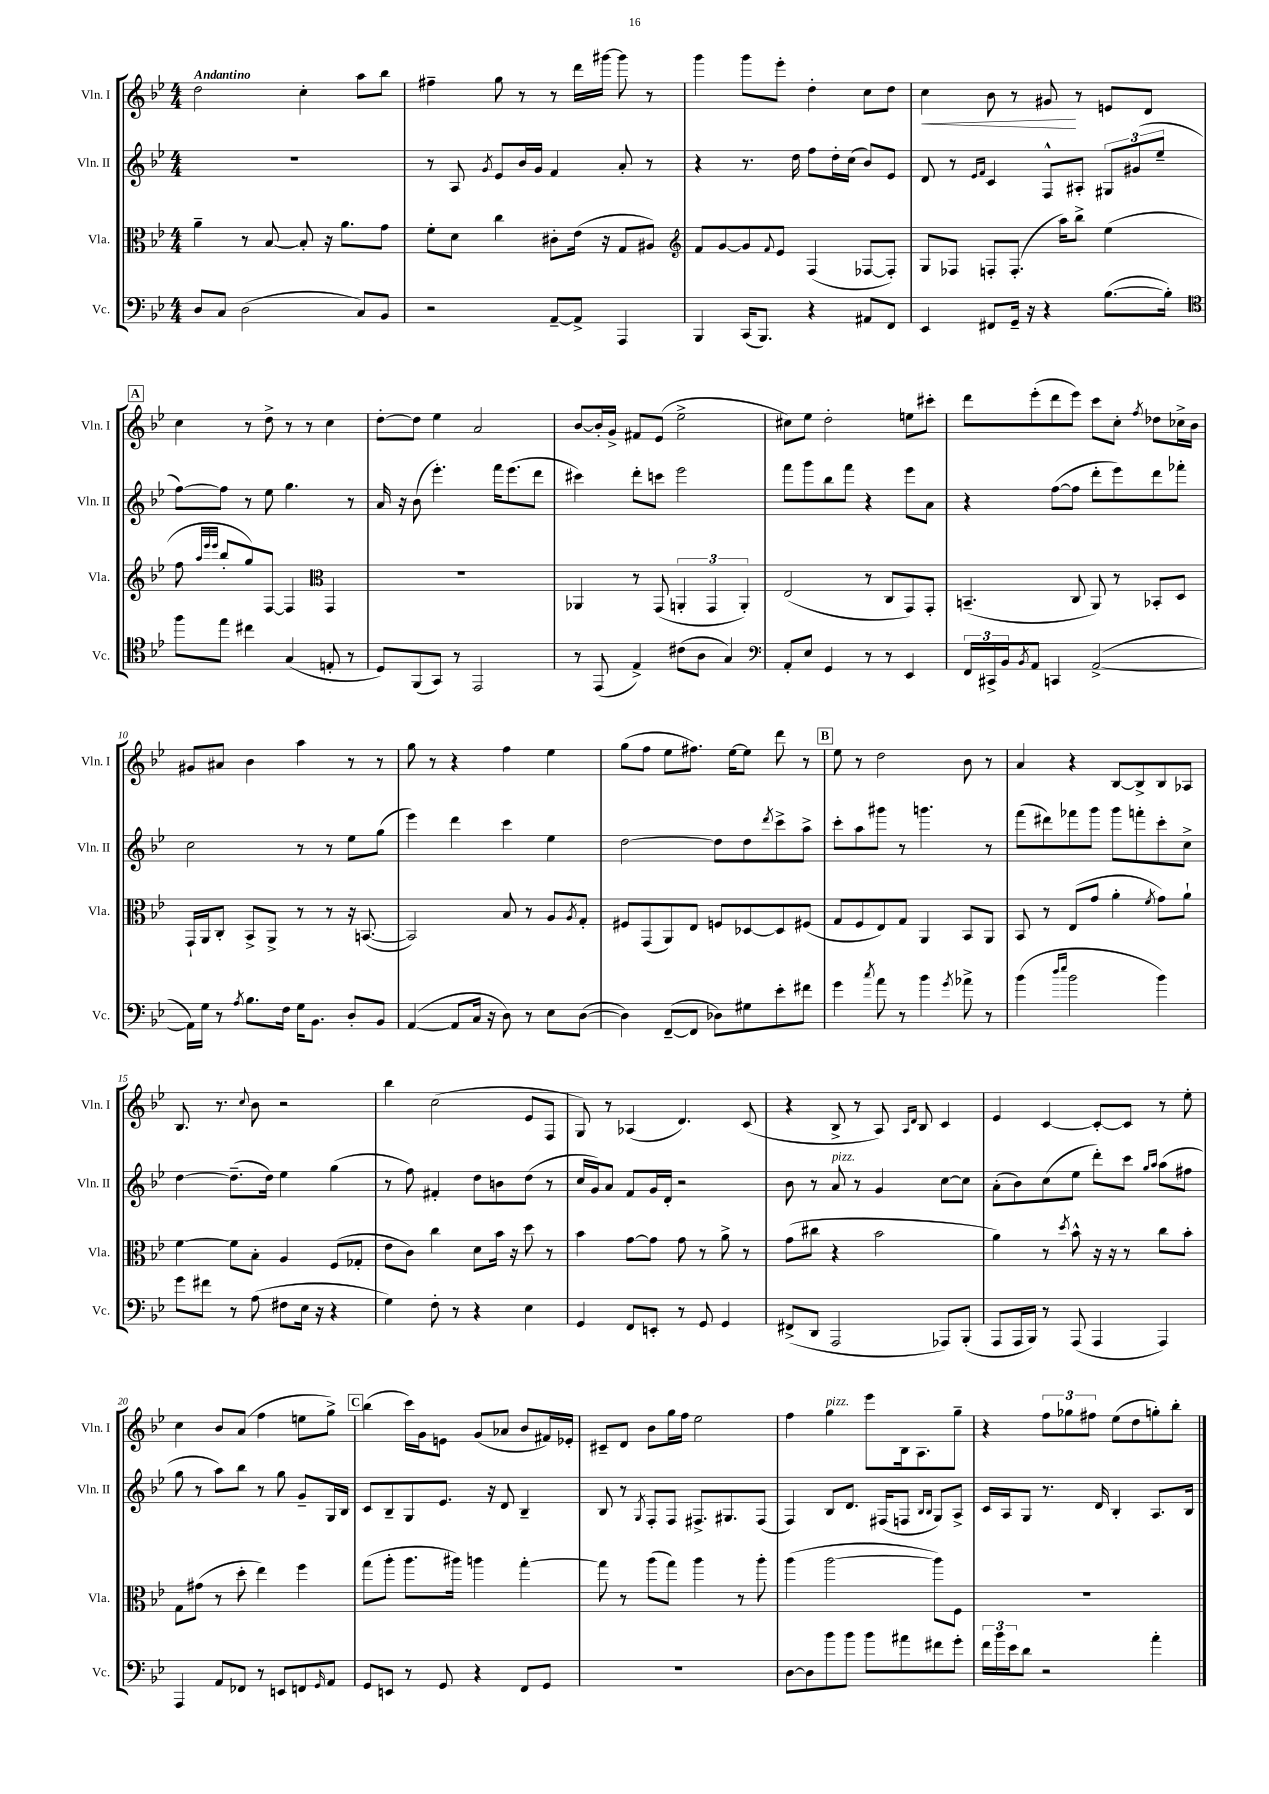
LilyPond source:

<<
\new StaffGroup <<
\new Staff = "s0" \with { instrumentName = "Vln. I" shortInstrumentName = "Vln. I" } {
    \clef treble \key bes \major \numericTimeSignature \time 4/4 \tempo "Andantino"
    d''2 c''4-. a''8 bes''8 |
    fis''4-- g''8 r8 r8 d'''16 gis'''16~ gis'''8 r8 |
    g'''4 g'''8 ees'''8-. d''4-. c''8 d''8 |
    c''4\< bes'8 r8 gis'8\! r8 e'8 d'8 |
    \mark \markup { \box "A" } c''4 r8 d''8-> r8 r8 c''4 |
    d''8~-. d''8 ees''4 a'2 |
    bes'8~ bes'16-. g'16-> fis'8 ees'8( ees''2-> |
    cis''8) ees''8 d''2-. e''8 cis'''8-. |
    d'''8 ees'''8-.( d'''8 ees'''8) c'''8 c''8-. \acciaccatura { f''8 } des''8 ces''16-> bes'16 |
    gis'8 ais'8 bes'4 a''4 r8 r8 |
    g''8 r8 r4 f''4 ees''4 |
    g''8( f''8 ees''8 fis''8.) ees''16~ ees''8 d'''8 r8 |
    \mark \markup { \box "B" } ees''8 r8 d''2 bes'8 r8 |
    a'4 r4 bes8~ bes8-> bes8 aes8 |
    bes8. r8. \appoggiatura { c''8 } bes'8 r2 |
    bes''4 c''2( ees'8 f8 |
    g8) r8 aes4( d'4.) c'8( |
    r4 bes8-> r8 a8) \grace { a16 d'16 } bes8 c'4 |
    ees'4 c'4~ c'8~-. c'8 r8 ees''8-. |
    c''4 bes'8 a'8( f''4 e''8 g''8->) |
    \mark \markup { \box "C" } bes''4( c'''16) g'16 e'8 g'8( aes'8 bes'8 fis'16) ees'16-. |
    cis'8-- d'8 bes'8 g''16 f''16 ees''2 |
    f''4 g''4^\markup { \italic "pizz." } ees'''8 bes16 a8. g''8-- |
    r4 \tuplet 3/2 { f''8 ges''8 fis''8 } ees''8( d''8 g''8-.) bes''8-. \bar "|." |
}
\new Staff = "s1" \with { instrumentName = "Vln. II" shortInstrumentName = "Vln. II" } {
    \clef treble \key bes \major \numericTimeSignature \time 4/4
    R1 |
    r8 a8 \acciaccatura { g'8 } ees'8 bes'16 g'16 f'4 a'8-. r8 |
    r4 r8. d''16 f''8 d''16-. c''16( bes'8) ees'8 |
    d'8 r8 \grace { ees'16 f'16 } c'4 f8-^ ais8-. \tuplet 3/2 { gis8 gis'8( ees''8-- } |
    \mark \markup { \box "A" } f''8~) f''8 r8 ees''8 g''4. r8 |
    a'16 r16 bes'8( ees'''4.-.) f'''16 ees'''8.( d'''8 |
    cis'''4) d'''8-. c'''8 ees'''2 |
    f'''8 g'''8 bes''8 f'''8 r4 ees'''8 a'8 |
    r4 f''8~( f''8 d'''8-. ees'''8) d'''8 fes'''8-. |
    c''2 r8 r8 ees''8 g''8( |
    ees'''4) d'''4 c'''4 ees''4 |
    d''2~ d''8 d''8 \acciaccatura { d'''8 } c'''8-> a''8-> |
    \mark \markup { \box "B" } c'''8-. a''8 gis'''8 r8 g'''4. r8 |
    f'''8( dis'''8) fes'''8 g'''8 g'''8 f'''8-. c'''8-. c''8-> |
    d''4~ d''8.--( d''16) ees''4 g''4( |
    r8 f''8) fis'4-. d''8 b'8 d''8( r8 |
    c''16 g'16) a'8 f'8 g'16 d'16-. r2 |
    bes'8 r8 a'8^\markup { \italic "pizz." } r8 g'4 c''8~ c''8 |
    a'8-.( bes'8) c''8( ees''8 d'''8-.) c'''8 \grace { g''16 a''16 } a''8( fis''8 |
    g''8 r8 a''8) bes''8 r8 g''8 g'8-- g16 bes16 |
    \mark \markup { \box "C" } c'8 bes8-- g8 ees'8. r16 d'8 bes4-- |
    bes8 r8 \acciaccatura { g8 } f8-. f8 fis8.-> gis8. fis8( |
    f4) bes8 d'8. fis16( f8 \grace { bes16 bes16 } g8) a8-> |
    c'16 a16 g8 r8. d'16 bes4-. a8. bes16 \bar "|." |
}
\new Staff = "s2" \with { instrumentName = "Vla." shortInstrumentName = "Vla." } {
    \clef alto \key bes \major \numericTimeSignature \time 4/4
    a'4-- r8 bes8~ bes8-. r16 a'8. g'8 |
    f'8-. d'8 c''4 cis'8-. ees'16( r16 g8 ais8) |
    \clef treble f'8 g'8~ g'8 \appoggiatura { f'8 } ees'8 f4( fes8~ fes8-.) |
    g8 fes8 f8-. f8.-.( a''16) bes''8-> ees''4( |
    \mark \markup { \box "A" } f''8 \grace { a''32 ees'''32 ees'''32 } bes''8-. g''8) f8~ f4 \clef alto g,4 |
    R1 |
    aes,4 r8 g,8( \tuplet 3/2 { a,4-. g,4 a,4-.) } |
    ees2( r8 c8 g,8) g,8-. |
    b,4.--( c8 a,8) r8 bes,8-. d8 |
    g,16-! a,16 c8-. bes,8-> a,8-> r8 r8 r16 b,8.~( |
    b,2) bes8 r8 a8 \acciaccatura { a8 } g8-. |
    fis8 g,8( a,8) ees8 f8 des8~ des8 fis8( |
    \mark \markup { \box "B" } g8 f8 ees8) g8 a,4 bes,8 a,8 |
    bes,8 r8 ees8( g'8 a'4-. \acciaccatura { f'8 } g'8) a'8-! |
    f'4~ f'8 bes8-. a4 f8( ges8-. |
    ees'8 c'8) c''4 d'8 bes'16 r16 d''8 r8 |
    bes'4 g'8~ g'8 g'8 r8 a'8-> r8 |
    g'8( cis''8 r4 bes'2 |
    a'4) r8 \acciaccatura { d''8 } bes'8-^ r16 r16 r8 c''8 bes'8-. |
    g8 gis'8( r8 d''8-. ees''4) f''4 |
    \mark \markup { \box "C" } g''8( a''8-. a''8. ais''16) a''4 g''4~-. |
    g''8 r8 a''8( g''8) a''4 r8 a''8-. |
    a''4( a''2~ a''8) f8 |
    R1 \bar "|." |
}
\new Staff = "s3" \with { instrumentName = "Vc." shortInstrumentName = "Vc." } {
    \clef bass \key bes \major \numericTimeSignature \time 4/4
    d8 c8 d2( c8) bes,8 |
    r2 a,8~-- a,8-> a,,4 |
    bes,,4 c,16( bes,,8.) r4 ais,8 f,8 |
    ees,4 fis,8 g,16-- r16 r4 bes8.~( bes16-.) |
    \mark \markup { \box "A" } \clef tenor f''8 ees''8 cis''4 g4( e8-. r8 |
    d8) f,8( g,8) r8 ees,2 |
    r8 ees,8( ees4->) cis'8( a8 g4) |
    \clef bass a,8-. ees8 g,4 r8 r8 ees,4 |
    \tuplet 3/2 { f,16 cis,16-> bes,16 } \acciaccatura { bes,8 } a,8 c,4 a,2~->( |
    a,16) g16 r8 \acciaccatura { a8 } bes8. f16 g16 bes,8. d8-. bes,8 |
    a,4~( a,8 c16 r16 d8) r8 ees8 d8~( |
    d4) f,8~--( f,8 des8) gis8 ees'8-. fis'8 |
    \mark \markup { \box "B" } g'4 \acciaccatura { c''8 } a'8 r8 bes'4 \acciaccatura { g'8 } aes'8-> r8 |
    bes'4( \grace { d''16 ees''16 } bes'2 bes'4) |
    g'8 fis'8 r8 a8( fis8 ees16 r16 r4 |
    g4) f8-. r8 r4 ees4 |
    g,4 f,8 e,8-. r8 g,8 g,4 |
    fis,8->( d,8 a,,2 aes,,8) bes,,8-.( |
    a,,8 a,,16 bes,,16) r8 a,,8( a,,4 a,,4) |
    a,,4 a,8 fes,8 r8 e,8 f,8 \grace { g,16 } a,8 |
    \mark \markup { \box "C" } g,8 e,8 r8 g,8 r4 f,8 g,8 |
    R1 |
    d8~ d8 bes'8 bes'8 bes'8 ais'8 fis'8 g'8-. |
    \tuplet 3/2 { f'16 bes'16 ees'16 } d'8 r2 a'4-. \bar "|." |
}
>>
>>
